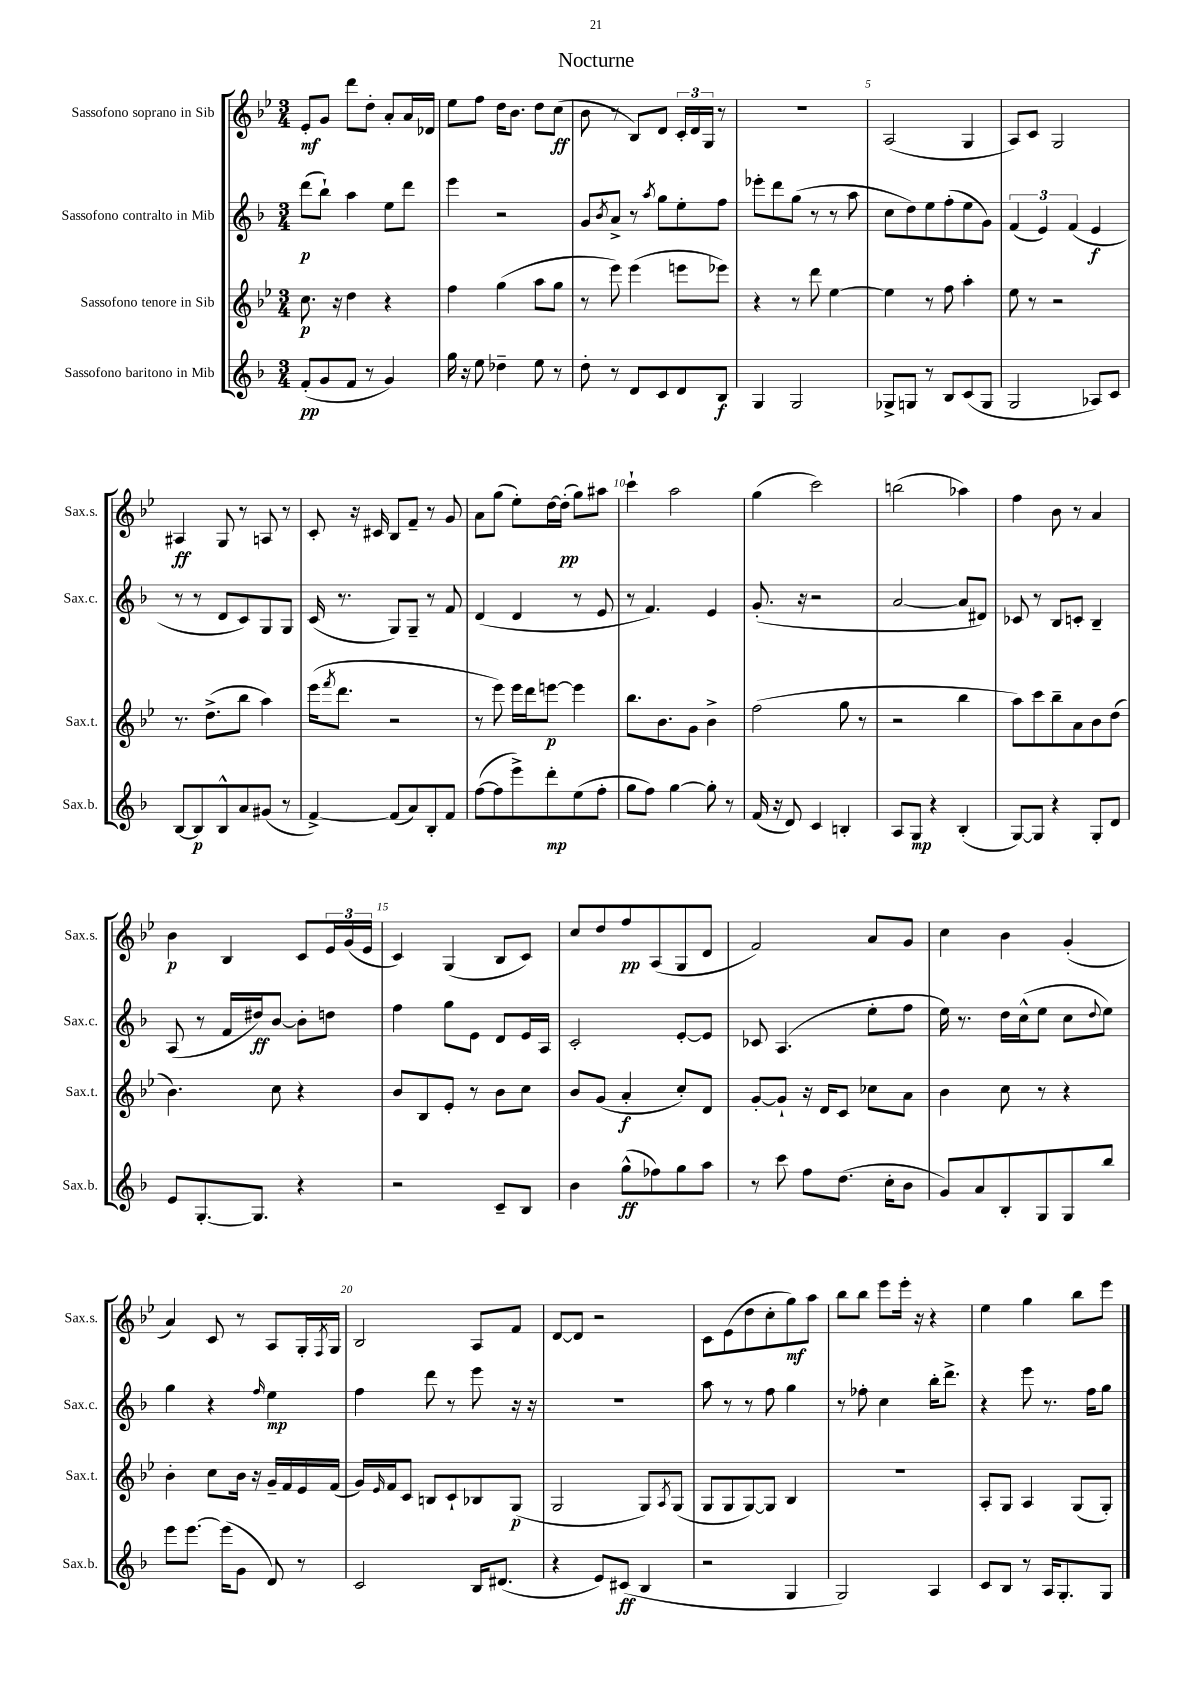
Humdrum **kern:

**kern	**dynam	**kern	**dynam	**kern	**dynam	**kern	**dynam
*part4	*part4	*part3	*part3	*part2	*part2	*part1	*part1
*staff4	*staff4	*staff3	*staff3	*staff2	*staff2	*staff1	*staff1
*I"Sassofono baritono in Mib	*	*I"Sassofono tenore in Sib	*	*I"Sassofono contralto in Mib	*	*I"Sassofono soprano in Sib	*
*I'Sax.b.	*	*I'Sax.t.	*	*I'Sax.c.	*	*I'Sax.s.	*
*clefG2	*	*clefG2	*	*clefG2	*	*clefG2	*
*k[b-]	*	*k[b-e-]	*	*k[b-]	*	*k[b-e-]	*
*M3/4	*	*M3/4	*	*M3/4	*	*M3/4	*
=1	=1	=1	=1	=1	=1	=1	=1
(8f'/L	pp	8.cc\	p	(8ddd\L	p	8e-'/L	mf
8g/	.	.	.	8bb-`\J)	.	8g/J	.
.	.	16r	.	.	.	.	.
8f/J	.	4dd\	.	4aa\	.	8ddd\L	.
8r	.	.	.	.	.	8dd'\J	.
4g/)	.	4r	.	8ee\L	.	8a'/L	.
.	.	.	.	8ddd\J	.	16a/L	.
.	.	.	.	.	.	16d-X/JJ	.
=2	=2	=2	=2	=2	=2	=2	=2
16gg\	.	4ff\	.	4eee\	.	8ee-\L	.
16r	.	.	.	.	.	.	.
8ee\	.	.	.	.	.	8ff\J	.
4dd-X~\	.	(4gg\	.	2r	.	16dd\KL	.
.	.	.	.	.	.	8.b-\J	.
8ee\	.	8aa\L	.	.	.	8dd\L	.
8r	.	8gg\J	.	.	.	(8cc\J	ff
=3	=3	=3	=3	=3	=3	=3	=3
8dd'\	.	8r	.	8g/L	.	8b-\	.
.	.	.	.	8qb-/	.	.	.
8r	.	8eee-\)	.	8a^/J	.	8r	.
8d/L	.	(4eee-\	.	8r	.	8B-/L)	.
.	.	.	.	8qaa/	.	.	.
8c/	.	.	.	8gg\L	.	8d/J	.
8d/	.	8eeen\L	.	8ee'\	.	24c'/LL	.
.	.	.	.	.	.	24d/	.
.	.	.	.	.	.	24G/JJ	.
8B-/J	f	8eee-X\J)	.	8ff\J	.	8r	.
=4	=4	=4	=4	=4	=4	=4	=4
4G/	.	4r	.	8eee-X'\L	.	2.r	.
.	.	.	.	8ddd\	.	.	.
2G/	.	8r	.	(8gg\J	.	.	.
.	.	8ddd\	.	8r	.	.	.
.	.	[4ee-\	.	8r	.	.	.
.	.	.	.	8aa\	.	.	.
=5	=5	=5	=5	=5	=5	=5	=5
8G-X^/L	.	4ee-\]	.	8cc\L	.	(2A/	.
8Gn/J	.	.	.	8dd\)	.	.	.
8r	.	8r	.	8ee\	.	.	.
8B-/L	.	8ff\	.	(8ff'\	.	.	.
(8c/	.	4aa'\	.	8ee\	.	4G/	.
8G/J	.	.	.	8g\J)	.	.	.
=6	=6	=6	=6	=6	=6	=6	=6
2G/	.	8ee-\	.	(6f/	.	8A/L)	.
.	.	8r	.	.	.	8c/J	.
.	.	.	.	6e/)	.	.	.
.	.	2r	.	.	.	2G/	.
.	.	.	.	(6f/	.	.	.
8A-X/L)	.	.	.	4e/	f	.	.
8c/J	.	.	.	.	.	.	.
!!LO:LB:g=z
=7	=7	=7	=7	=7	=7	=7	=7
[8B-/L	.	8.r	.	8r	.	4A#X/	ff
8B-/]	p	.	.	8r	.	.	.
.	.	(8.dd^\L	.	.	.	.	.
8B-^^/	.	.	.	8d/L	.	8G/	.
8a/	.	8bb-\J	.	8c/)	.	8r	.
(8g#X/J	.	4aa\)	.	8G/	.	8An/	.
8r	.	.	.	8G/J	.	8r	.
=8	=8	=8	=8	=8	=8	=8	=8
[4f^/)	.	(16eee-\KL	.	(16c/	.	8c'/	.
.	.	8qfff/	.	.	.	.	.
.	.	8.ddd\J	.	8.r	.	.	.
.	.	.	.	.	.	16r	.
.	.	.	.	.	.	16c#X/	.
(8f/L]	.	2r	.	8G/L)	.	8B-/L	.
8a/)	.	.	.	8G~/J	.	8f~/J	.
8B-'/	.	.	.	8r	.	8r	.
8f/J	.	.	.	8f/	.	8g/	.
=9	=9	=9	=9	=9	=9	=9	=9
([8ff\L	.	8r	.	(4d/	.	8a\L	.
8ff\]	.	8eee-\)	.	.	.	(8gg\J	.
8eee^\)	.	16eee-\LL	.	4d/	.	8ee-'\L)	.
.	.	16ddd\J	.	.	.	.	.
8ddd'\	mp	[8eeen\J	p	.	.	[16dd\L	.
.	.	.	.	.	.	(16dd'\JJ]	pp
(8ee\	.	4eee\]	.	8r	.	8gg\L)	.
8ff'\J	.	.	.	8e/	.	8aa#X\J	.
=10	=10	=10	=10	=10	=10	=10	=10
8gg\L	.	8.bb-\L	.	8r	.	4ccc`\	.
8ff\J)	.	.	.	4.f/)	.	.	.
.	.	8.b-\	.	.	.	.	.
[4gg\	.	.	.	.	.	2aa\	.
.	.	8g\J	.	.	.	.	.
8gg'\]	.	4b-^\	.	4e/	.	.	.
8r	.	.	.	.	.	.	.
=11	=11	=11	=11	=11	=11	=11	=11
(16f/	.	(2ff\	.	(8.g'/	.	(4gg\	.
16r	.	.	.	.	.	.	.
8d/)	.	.	.	.	.	.	.
.	.	.	.	16r	.	.	.
4c/	.	.	.	2r	.	2ccc\)	.
4Bn'/	.	8gg\	.	.	.	.	.
.	.	8r	.	.	.	.	.
=12	=12	=12	=12	=12	=12	=12	=12
8A/L	.	2r	.	[2a/	.	(2bbn\	.
8G/J	mp	.	.	.	.	.	.
4r	.	.	.	.	.	.	.
(4B-'/	.	4bb-\	.	8a/L]	.	4aa-X\)	.
.	.	.	.	8d#X/J)	.	.	.
=13	=13	=13	=13	=13	=13	=13	=13
[8G/L)	.	8aa\L)	.	8c-X/	.	4ff\	.
8G/J]	.	8ccc\	.	8r	.	.	.
4r	.	8bb-~\	.	8B-/L	.	8b-\	.
.	.	8a\	.	8cn'/J	.	8r	.
8G'/L	.	8b-\	.	4B-~/	.	4a/	.
8d/J	.	(8dd\J	.	.	.	.	.
!!LO:LB:g=z
=14	=14	=14	=14	=14	=14	=14	=14
8e/L	.	4.b-\)	.	(8A/	.	4b-\	p
[8.G'/	.	.	.	8r	.	.	.
.	.	.	.	16f/LL	.	4B-/	.
8.G/J]	.	.	.	16dd#X/J)	ff	.	.
.	.	8cc\	.	[8b-/J	.	.	.
4r	.	4r	.	8b-'\L]	.	8c/L	.
.	.	.	.	8ddn\J	.	24e-/L	.
.	.	.	.	.	.	(24g/	.
.	.	.	.	.	.	24e-/JJ	.
=15	=15	=15	=15	=15	=15	=15	=15
2r	.	8b-/L	.	4ff\	.	4c/)	.
.	.	8B-/	.	.	.	.	.
.	.	8e-'/J	.	8gg\L	.	(4G/	.
.	.	8r	.	8e\J	.	.	.
8c~/L	.	8b-\L	.	8d/L	.	8B-/L	.
8B-/J	.	8cc\J	.	16e/L	.	8c/J)	.
.	.	.	.	16A/JJ	.	.	.
=16	=16	=16	=16	=16	=16	=16	=16
4b-\	.	8b-/L	.	2c'/	.	8cc/L	.
.	.	(8g/J	.	.	.	8dd/	.
(8gg^^\L	ff	4a'/	f	.	.	8ff/	pp
8ff-X\)	.	.	.	.	.	(8A/	.
8gg\	.	8cc'/L)	.	[8e'/L	.	8G/	.
8aa\J	.	8d/J	.	8e/J]	.	8d/J	.
=17	=17	=17	=17	=17	=17	=17	=17
8r	.	[8g'/L	.	8c-X/	.	2f/)	.
8ccc\	.	8g`/J]	.	(4.A/	.	.	.
8ff\L	.	16r	.	.	.	.	.
.	.	16d/KL	.	.	.	.	.
(8.dd\J	.	8c/J	.	.	.	.	.
.	.	8cc-X\L	.	8ee'\L	.	8a/L	.
16cc'\KL	.	.	.	.	.	.	.
8b-\J	.	8a\J	.	8ff\J	.	8g/J	.
=18	=18	=18	=18	=18	=18	=18	=18
8g/L)	.	4b-\	.	16ee\)	.	4cc\	.
.	.	.	.	8.r	.	.	.
8a/	.	.	.	.	.	.	.
8B-'/	.	8cc\	.	16dd\LL	.	4b-\	.
.	.	.	.	(16cc^^\J	.	.	.
8G/	.	8r	.	8ee\J	.	.	.
8G/	.	4r	.	8cc\L	.	(4g'/	.
.	.	.	.	8qqdd/	.	.	.
8bb-/J	.	.	.	8ee\J)	.	.	.
!!LO:LB:g=z
=19	=19	=19	=19	=19	=19	=19	=19
8eee\L	.	4b-'\	.	4gg\	.	4a/)	.
[8.eee\J	.	.	.	.	.	.	.
.	.	8cc\L	.	4r	.	8c/	.
(16eee\KL]	.	.	.	.	.	.	.
8g\J	.	16b-\Jk	.	.	.	8r	.
.	.	16r	.	.	.	.	.
.	.	.	.	16qqff/	.	.	.
8d/)	.	16g~/LL	.	4ee\	mp	8A/L	.
.	.	16f/	.	.	.	.	.
8r	.	16e-/	.	.	.	16G'/L	.
.	.	.	.	.	.	8qF/	.
.	.	(16f/JJ	.	.	.	16G/JJ	.
=20	=20	=20	=20	=20	=20	=20	=20
2c/	.	16g/LL)	.	4ff\	.	2B-/	.
.	.	16qqe-/	.	.	.	.	.
.	.	16f/J	.	.	.	.	.
.	.	8c/J	.	.	.	.	.
.	.	8Bn/L	.	8ddd\	.	.	.
.	.	8c`/	.	8r	.	.	.
16B-/KL	.	8B-X/	.	8eee\	.	8A/L	.
(8.d#X/J	.	.	.	.	.	.	.
.	.	(8G/J	p	16r	.	8f/J	.
.	.	.	.	16r	.	.	.
=21	=21	=21	=21	=21	=21	=21	=21
4r	.	2G/	.	2.r	.	[8d/L	.
.	.	.	.	.	.	8d/J]	.
8e/L)	.	.	.	.	.	2r	.
(8c#X/J	ff	.	.	.	.	.	.
4B-/	.	8G/L)	.	.	.	.	.
.	.	8qA/	.	.	.	.	.
.	.	(8G/J	.	.	.	.	.
=22	=22	=22	=22	=22	=22	=22	=22
2r	.	8G/L	.	8aa\	.	8c\L	.
.	.	8G/	.	8r	.	(8e-\	.
.	.	[8G/)	.	8r	.	8dd\	.
.	.	8G/J]	.	8ff\	.	8cc'\	.
4G/	.	4B-/	.	4gg\	.	8gg\)	mf
.	.	.	.	.	.	8aa\J	.
=23	=23	=23	=23	=23	=23	=23	=23
2G/)	.	2.r	.	8r	.	8bb-\L	.
.	.	.	.	8ff-X'\	.	8bb-\J	.
.	.	.	.	4cc\	.	8eee-\L	.
.	.	.	.	.	.	16eee-'\Jk	.
.	.	.	.	.	.	16r	.
4A/	.	.	.	16bb-'\KL	.	4r	.
.	.	.	.	8.ddd^\J	.	.	.
=24	=24	=24	=24	=24	=24	=24	=24
8c/L	.	8A'/L	.	4r	.	4ee-\	.
8B-/J	.	8G/J	.	.	.	.	.
8r	.	4A/	.	8eee\	.	4gg\	.
16A/KL	.	.	.	8.r	.	.	.
8.G'/	.	.	.	.	.	.	.
.	.	(8G/L	.	.	.	8bb-\L	.
.	.	.	.	16ff\KL	.	.	.
8G/J	.	8G'/J)	.	8gg\J	.	8eee-\J	.
==	==	==	==	==	==	==	==
*-	*-	*-	*-	*-	*-	*-	*-
